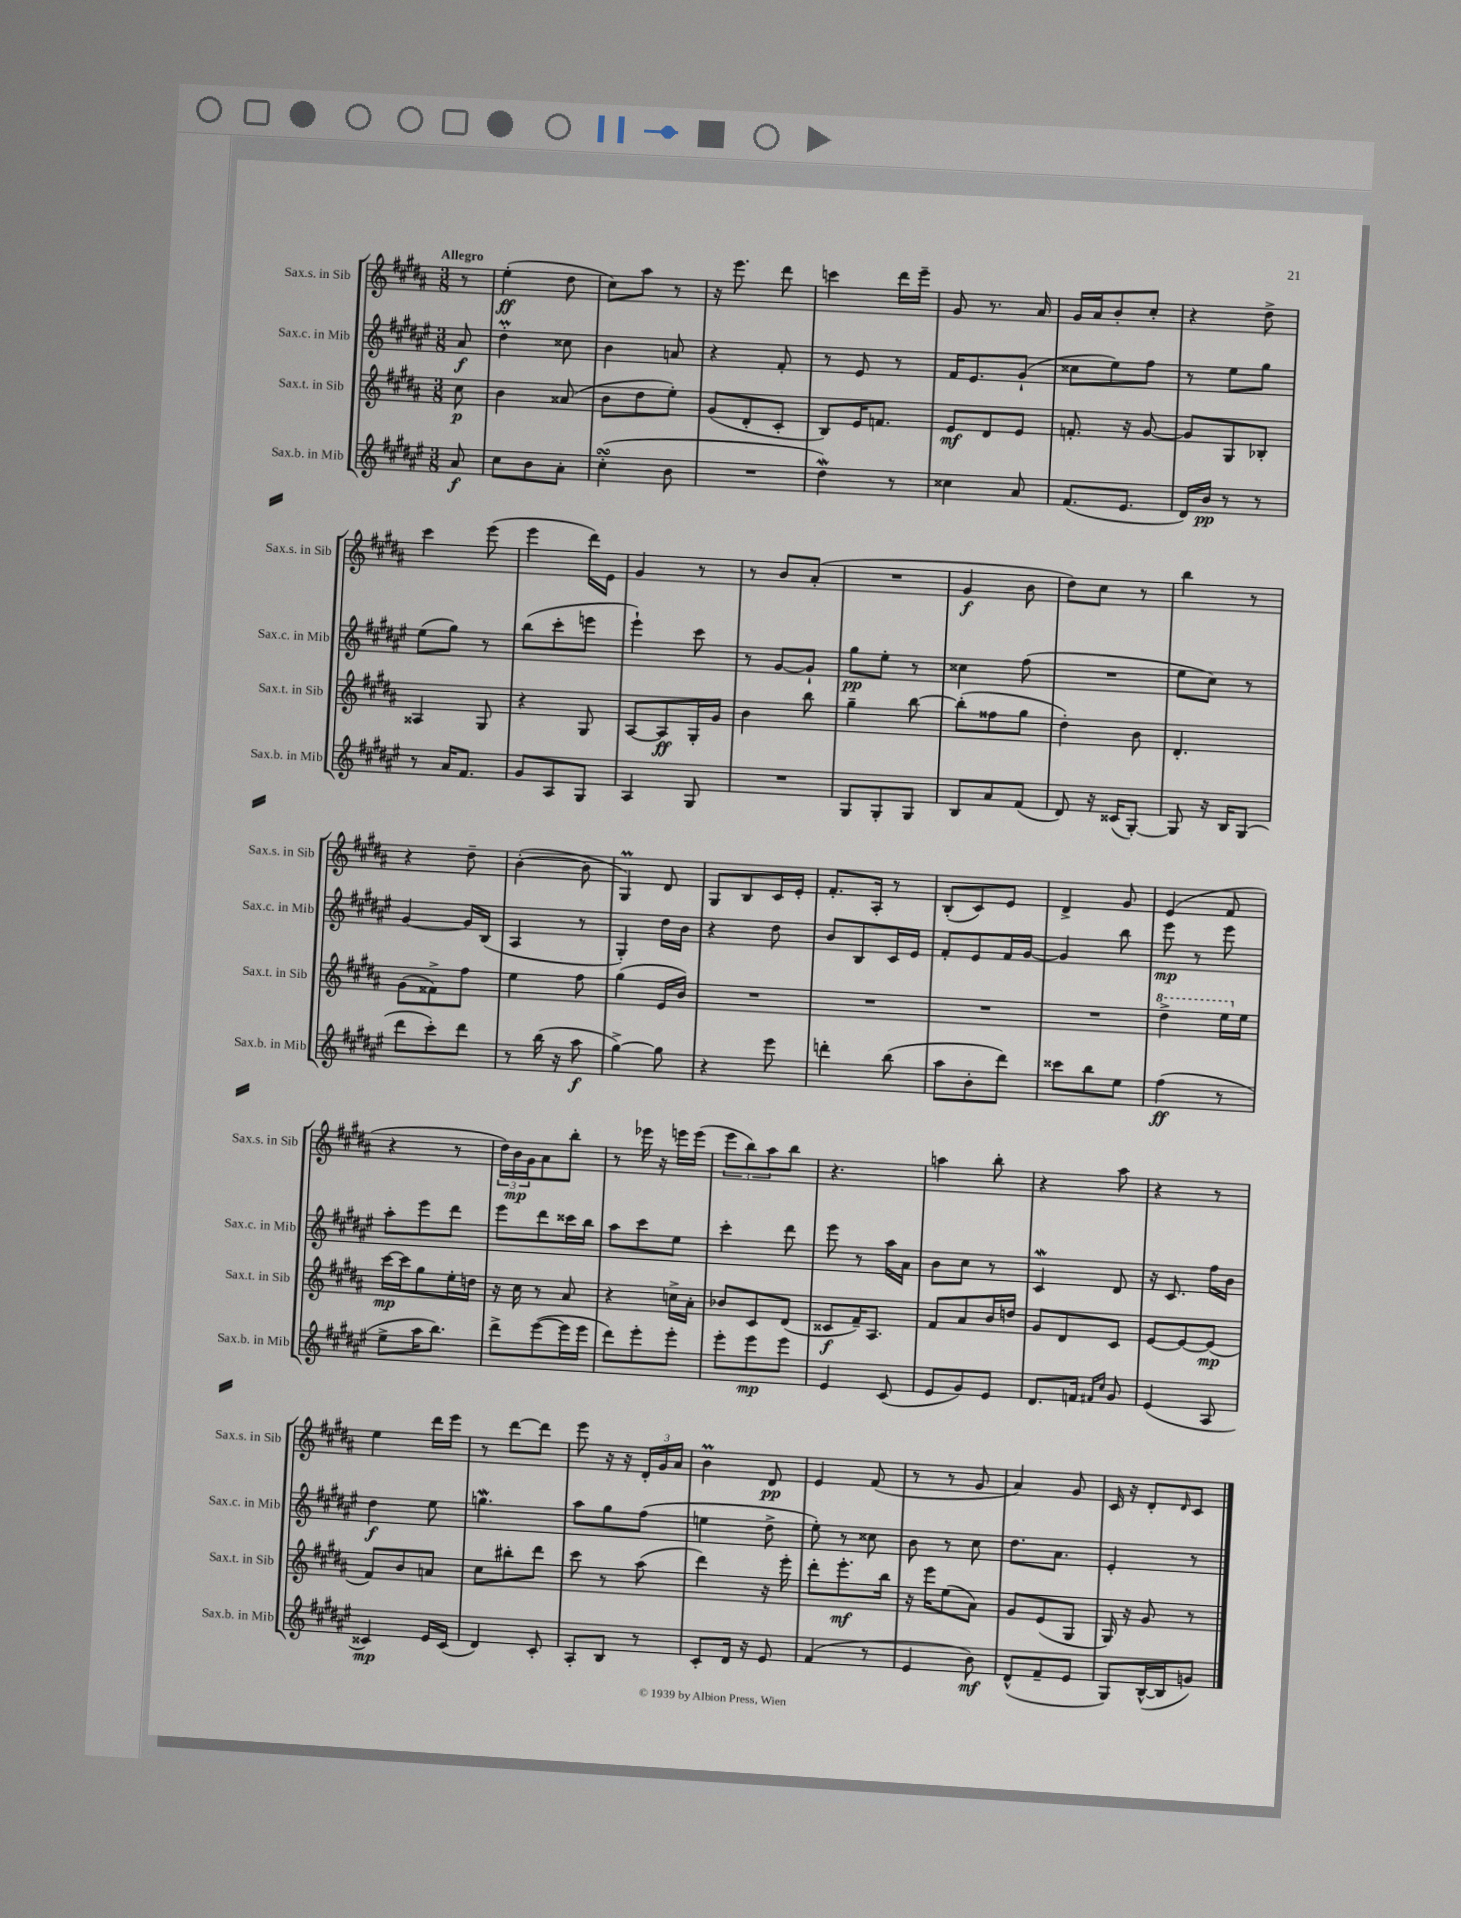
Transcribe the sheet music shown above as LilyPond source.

<<
\new StaffGroup <<
\new Staff = "s0" \with { instrumentName = "Sax.s. in Sib" shortInstrumentName = "Sax.s. in Sib" } {
    \clef treble \key b \major \numericTimeSignature \time 3/8 \partial 8 \tempo "Allegro"
    r8 |
    e''4-.\ff( dis''8 |
    cis''8) ais''8 r8 |
    r16 e'''8. dis'''8 |
    c'''4 dis'''16 e'''16-- |
    gis'8 r8. ais'16 |
    gis'16 ais'16 b'8-. cis''8-. |
    r4 dis''8-> |
    cis'''4 e'''8( |
    e'''4 dis'''16) e'16 |
    gis'4 r8 |
    r8 b'8 ais'8-.( |
    R4. |
    gis'4\f b'8 |
    dis''8) cis''8 r8 |
    b''4 r8 |
    r4 dis''8-- |
    b'4~-.( b'8 |
    gis4\prall) dis'8 |
    gis8 b8 cis'16 e'16-. |
    fis'8.-. ais16-. r8 |
    b8-.( cis'8) e'8 |
    dis'4-> gis'8 |
    e'4( fis'8 |
    r4 r8 |
    \tuplet 3/2 { dis''16) b'16\mp gis'16 } ais'8 b''8-. |
    r8 ees'''16 r16 e'''16 e'''16( |
    \tuplet 3/2 { e'''8 b''8) ais''8 } b''8 |
    r4. |
    a''4 b''8-. |
    r4 ais''8 |
    r4 r8 |
    e''4 dis'''16 e'''16 |
    r8 dis'''8~ dis'''8 |
    e'''8 r16 r16 \tuplet 3/2 { dis'16-. gis'16 ais'16 } |
    b'4\prall dis'8\pp |
    e'4 fis'8( |
    r8 r8 gis'8 |
    ais'4) gis'8 |
    cis'16 r16 dis'8-. \grace { dis'16 } cis'8 \bar "|." |
}
\new Staff = "s1" \with { instrumentName = "Sax.c. in Mib" shortInstrumentName = "Sax.c. in Mib" } {
    \clef treble \key fis \major \numericTimeSignature \time 3/8 \partial 8
    ais'8\f |
    dis''4-.\prall cisis''8 |
    b'4 a'8 |
    r4 fis'8-. |
    r8 eis'8 r8 |
    fis'16 eis'8. gis'8-!( |
    cisis''8 eis''8) fis''8 |
    r8 eis''8 gis''8 |
    eis''8( gis''8) r8 |
    b''8( cis'''8-. e'''8 |
    eis'''4-!) cis'''8 |
    r8 gis'8~ gis'8-! |
    gis''8\pp eis''8-. r8 |
    cisis''4 fis''8( |
    R4. |
    eis''8 cis''8) r8 |
    gis'4~ gis'16 b16( |
    ais4 r8 |
    gis4-.) dis''16 b'16 |
    r4 dis''8 |
    b'8 b8 cis'16 eis'16 |
    fis'8-. eis'8 fis'16 gis'16~ |
    gis'4 b''8 |
    eis'''8\mp r8 eis'''8 |
    ais''8-. eis'''8 dis'''8 |
    eis'''8 dis'''8 cisis'''16 b''16 |
    ais''8 cis'''8 eis''8 |
    cis'''4-. dis'''8 |
    eis'''8 r8 ais''16 ais'16 |
    b'8 cis''8 r8 |
    cis'4\mordent dis'8 |
    r16 cis'8. fis''16 b'16 |
    dis''4\f eis''8 |
    g''4.\mordent |
    ais''8 gis''8 fis''8( |
    e''4 dis''8-> |
    eis''8-.) r8 cisis''8 |
    b'8 r8 cis''8 |
    dis''8. ais'8. |
    eis'4-. r8 \bar "|." |
}
\new Staff = "s2" \with { instrumentName = "Sax.t. in Sib" shortInstrumentName = "Sax.t. in Sib" } {
    \clef treble \key b \major \numericTimeSignature \time 3/8 \partial 8
    cis''8\p |
    b'4 aisis'8( |
    b'8 dis''8 e''8-.) |
    gis'8( dis'8-. cis'8-. |
    b8) e'16 f'8. |
    e'8\mf dis'8 e'8 |
    f'8.-. r16 gis'8~ |
    gis'8 gis8 bes8-. |
    aisis4 gis8 |
    r4 gis8 |
    ais8~ ais8\ff gis16-. gis'16 |
    b'4 b''8 |
    gis''4-- b''8~ |
    b''8-.( fisis''8 gis''8 |
    dis''4-.) b'8 |
    dis'4.-. |
    gis'8( fisis'8->) fis''8 |
    e''4 fis''8 |
    gis''4( e'16 b'16) |
    R4. |
    R4. |
    R4. |
    R4. |
    \ottava #1 dis'''4-> e'''16 \ottava #0 e''16 |
    cis'''16~\mp cis'''16 gis''8 e''16-. d''16 |
    r16 cis''16 r8 ais'8 |
    r4 c''16-> ais'16-. |
    bes'8 cis'8 dis'8( |
    cisis'8\f fis'16--) ais8. |
    fis'8 ais'8 b'16 d''16 |
    gis'8 dis'8 cis'8 |
    e'8~ e'8~ e'8\mp( |
    fis'8) b'8 a'8 |
    cis''8 bis''8-. dis'''8 |
    cis'''8 r8 ais''8( |
    dis'''4) r16 e'''16-. |
    dis'''8-. e'''8.-.\mf b''16 |
    r16 e'''16 e''8( ais'8) |
    gis'8 e'8( gis8 |
    gis16) r16 gis'8 r8 \bar "|." |
}
\new Staff = "s3" \with { instrumentName = "Sax.b. in Mib" shortInstrumentName = "Sax.b. in Mib" } {
    \clef treble \key fis \major \numericTimeSignature \time 3/8 \partial 8
    ais'8\f |
    cis''8 b'8 ais'8-. |
    cis''4-.\turn( b'8 |
    R4. |
    dis''4\mordent) r8 |
    cisis''4 ais'8 |
    fis'8.( eis'8. |
    dis'16) b'16\pp r8 r8 |
    r8 ais'16 fis'8. |
    gis'8 ais8 gis8 |
    ais4 gis8 |
    R4. |
    gis8 gis8-. gis8 |
    b8 ais'8 fis'8( |
    dis'8) r16 cisis'16( gis8~-.) |
    gis8 r16 b16 gis8( |
    dis'''8 cis'''8-.) dis'''8 |
    r8 b''16( r16 ais''8\f |
    gis''4~->) gis''8 |
    r4 eis'''8 |
    d'''4-. b''8( |
    ais''8 b'8-. dis'''8) |
    cisis'''8 b''8 eis''8 |
    fis''4\ff( r8 |
    eis''8-> ais''16 b''8.) |
    dis'''8-> eis'''8~( eis'''16 eis'''16 |
    dis'''8) eis'''8-. eis'''8-. |
    eis'''8-. eis'''8\mp eis'''8 |
    eis'4 cis'8( |
    eis'8 gis'8) eis'8 |
    dis'8. f'16 \grace { fis'16 cis''16 } gis'8 |
    eis'4( ais8 |
    cisis'4\mp) eis'16 cisis'16( |
    dis'4) cis'8-. |
    ais8-. b8 r8 |
    cis'8-. dis'16 r16 eis'8 |
    fis'4( r8 |
    eis'4 b'8\mf) |
    dis'8-^( fis'8-- eis'8 |
    gis8) b16~-^( b16 g'8) \bar "|." |
}
>>
>>
\layout { \context { \Score \remove "Bar_number_engraver" } }
